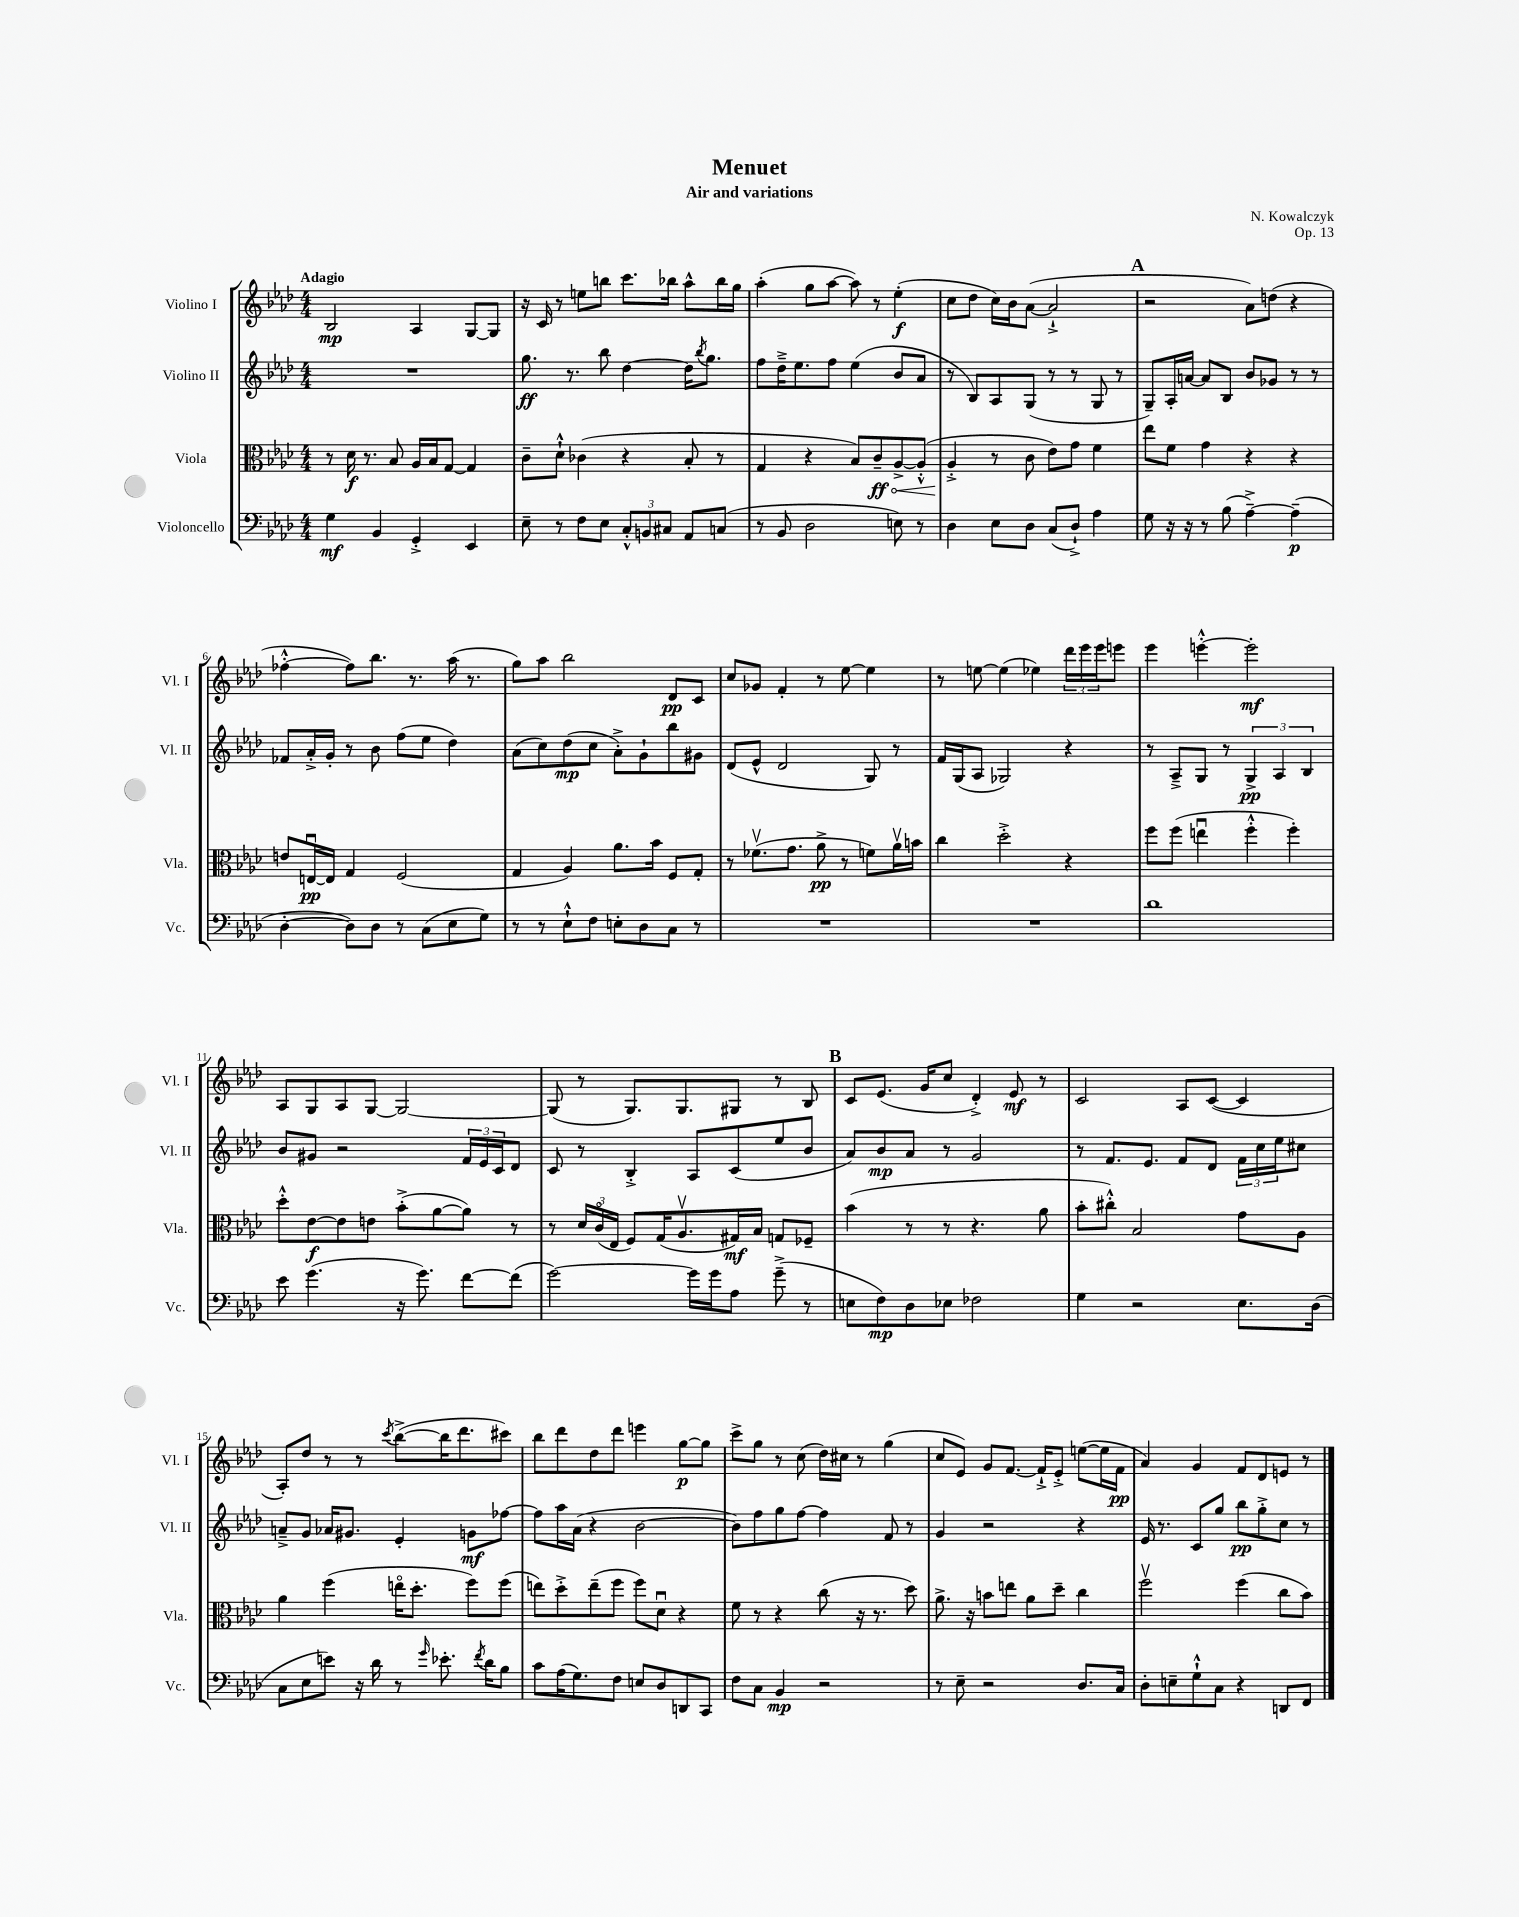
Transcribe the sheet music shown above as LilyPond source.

\header { title = "Menuet" composer = "N. Kowalczyk" subtitle = "Air and variations" opus = "Op. 13" }
<<
\new StaffGroup <<
\new Staff = "s0" \with { instrumentName = "Violino I" shortInstrumentName = "Vl. I" } {
    \clef treble \key aes \major \numericTimeSignature \time 4/4 \tempo "Adagio"
    bes2\mp aes4 g8~ g8 |
    r16 c'16 r8 e''8 b''8 c'''8. bes''16 aes''8-^ bes''16 g''16 |
    aes''4-.( g''8 aes''8~ aes''8) r8 ees''4-.\f( |
    c''8 des''8 c''16) bes'16 aes'8~( aes'2-!-> |
    \mark \markup { \bold "A" } r2 aes'8) d''8( r4 |
    fes''4~-.-^ fes''8) bes''8. r8. aes''16( r8. |
    g''8) aes''8 bes''2 des'8\pp c'8 |
    c''8 ges'8 f'4-. r8 ees''8~ ees''4 |
    r8 e''8~ e''4( ees''4) \tuplet 3/2 { des'''16 ees'''16 ees'''16 } e'''8 |
    ees'''4 e'''4~-.-^ e'''2-.\mf |
    aes8 g8 aes8 g8~ g2~ |
    g8( r8 g8.) g8. gis8 r8 bes8 |
    \mark \markup { \bold "B" } c'8 ees'8.( g'16 c''8 des'4-.->) ees'8\mf r8 |
    c'2 aes8 c'8~( c'4 |
    aes8-.) des''8 r8 r8 \acciaccatura { c'''8 } bes''8~->( bes''16 des'''8. cis'''8) |
    bes''8 des'''8 des''8 des'''8 e'''4 g''8~\p g''8 |
    c'''8-> g''8 r8 c''8( des''16) cis''16 r8 g''4( |
    c''8 ees'8) g'8 f'8.~ f'16-!-> ees'8-.-> e''8~( e''16 f'16\pp |
    aes'4) g'4 f'8 des'8 e'8 r8 \bar "|." |
}
\new Staff = "s1" \with { instrumentName = "Violino II" shortInstrumentName = "Vl. II" } {
    \clef treble \key aes \major \numericTimeSignature \time 4/4
    R1 |
    g''8.\ff r8. bes''8 des''4~ des''16 \acciaccatura { bes''8 } g''8. |
    f''8 des''16---> ees''8. f''8 ees''4( bes'8 aes'8 |
    r8 bes8) aes8 g8( r8 r8 g8 r8 |
    \mark \markup { \bold "A" } g8--) aes16-. a'16~ a'8 bes8 bes'8 ges'8 r8 r8 |
    fes'8 aes'16-.-> g'16-. r8 bes'8 f''8( ees''8 des''4) |
    aes'8( c''8) des''8\mp( c''8 aes'8-.->) g'8-! bes''8 gis'8 |
    des'8( ees'8-^ des'2 g8) r8 |
    f'16 g16( aes8 ges2) r4 |
    r8 aes8---> g8 r8 \tuplet 3/2 { g4->\pp aes4 bes4 } |
    bes'8 gis'8 r2 \tuplet 3/2 { f'16 ees'16 c'16 } des'8 |
    c'8 r8 bes4-.-> aes8 c'8( ees''8 bes'8 |
    \mark \markup { \bold "B" } aes'8) bes'8\mp aes'8 r8 g'2 |
    r8 f'8. ees'8. f'8 des'8 \tuplet 3/2 { f'16 c''16 ees''16 } cis''8 |
    a'8---> g'8 aes'16 gis'8. ees'4-. g'8\mf fes''8~ |
    fes''8 aes''16 aes'16( r4 bes'2~ |
    bes'8) f''8 g''8 f''8~ f''4 f'8 r8 |
    g'4 r2 r4 |
    ees'16 r8. c'8 g''8 bes''8\pp g''8-.-> c''8 r8 \bar "|." |
}
\new Staff = "s2" \with { instrumentName = "Viola" shortInstrumentName = "Vla." } {
    \clef alto \key aes \major \numericTimeSignature \time 4/4
    r8 des'16\f r8. bes8 aes16 bes16 g8~ g4 |
    c'8-- des'8-!-^ ces'4( r4 bes8-. r8 |
    g4 r4 bes8) \once \override Hairpin.circled-tip = ##t c'8--\ff\< aes8~-> aes8-.-^( |
    aes4-.->\! r8 c'8 ees'8) g'8 f'4 |
    \mark \markup { \bold "A" } ees''8 f'8 g'4 r4 r4 |
    e'8 e16~\downbow\pp e16 g4 f2( |
    g4 aes4) aes'8. bes'16 f8 g8-. |
    r8 fes'8.\upbow( g'8. aes'8->\pp r8 f'8) aes'16\upbow b'16 |
    c''4 des''2-.-> r4 |
    f''8 f''8( e''4\downbow f''4-.-^ f''4-.) |
    des''8-.-^ ees'8~\f ees'8 e'8 bes'8-.->( aes'8~ aes'8) r8 |
    r8 \tuplet 3/2 { des'16 c'16\flageolet( ees16 } f8) g16( aes8.\upbow gis16\mf) bes16 g8 fes8-- |
    \mark \markup { \bold "B" } bes'4( r8 r8 r4. aes'8 |
    bes'8-. cis''8-.-^) bes2 g'8 aes8 |
    aes'4 f''4( e''16\flageolet des''8.-. f''8) f''8( |
    e''8) des''8-.-> e''8--( f''8 f''8) des'8\downbow r4 |
    f'8 r8 r4 c''8( r16 r8. des''8) |
    aes'8.-> r16 b'8 e''8 aes'8 des''8-- c''4 |
    f''2\upbow f''4( c''8 bes'8) \bar "|." |
}
\new Staff = "s3" \with { instrumentName = "Violoncello" shortInstrumentName = "Vc." } {
    \clef bass \key aes \major \numericTimeSignature \time 4/4
    g4\mf bes,4 g,4-.-> ees,4 |
    ees8-- r8 f8 ees8 \tuplet 3/2 { c8-.-^ b,8 cis8 } aes,8 c8( |
    r8 bes,8 des2 e8) r8 |
    des4 ees8 des8 c8( des8-!->) aes4 |
    \mark \markup { \bold "A" } g8 r16 r16 r8 bes8( aes4~--->) aes4--\p( |
    des4~-. des8) des8 r8 c8( ees8 g8) |
    r8 r8 ees8-!-^ f8 e8-. des8 c8 r8 |
    R1 |
    R1 |
    des'1 |
    ees'8 g'4.( r16 g'8.) f'8~ f'8( |
    g'2~) g'16 g'16 aes8 g'8--->( r8 |
    \mark \markup { \bold "B" } e8 f8\mp) des8 ees8 fes2 |
    g4 r2 ees8. des16( |
    c8 ees8 e'8) r16 des'16 r8 \grace { g'16 } ees'8.-. \acciaccatura { f'8 } des'16 bes8 |
    c'8 aes16( g8.) f8 e8 des8 d,8 c,8 |
    f8 c8 bes,4\mp r2 |
    r8 ees8-- r2 des8. c16 |
    des8-. e8-- g8-!-^ c8 r4 d,8 f,8 \bar "|." |
}
>>
>>
